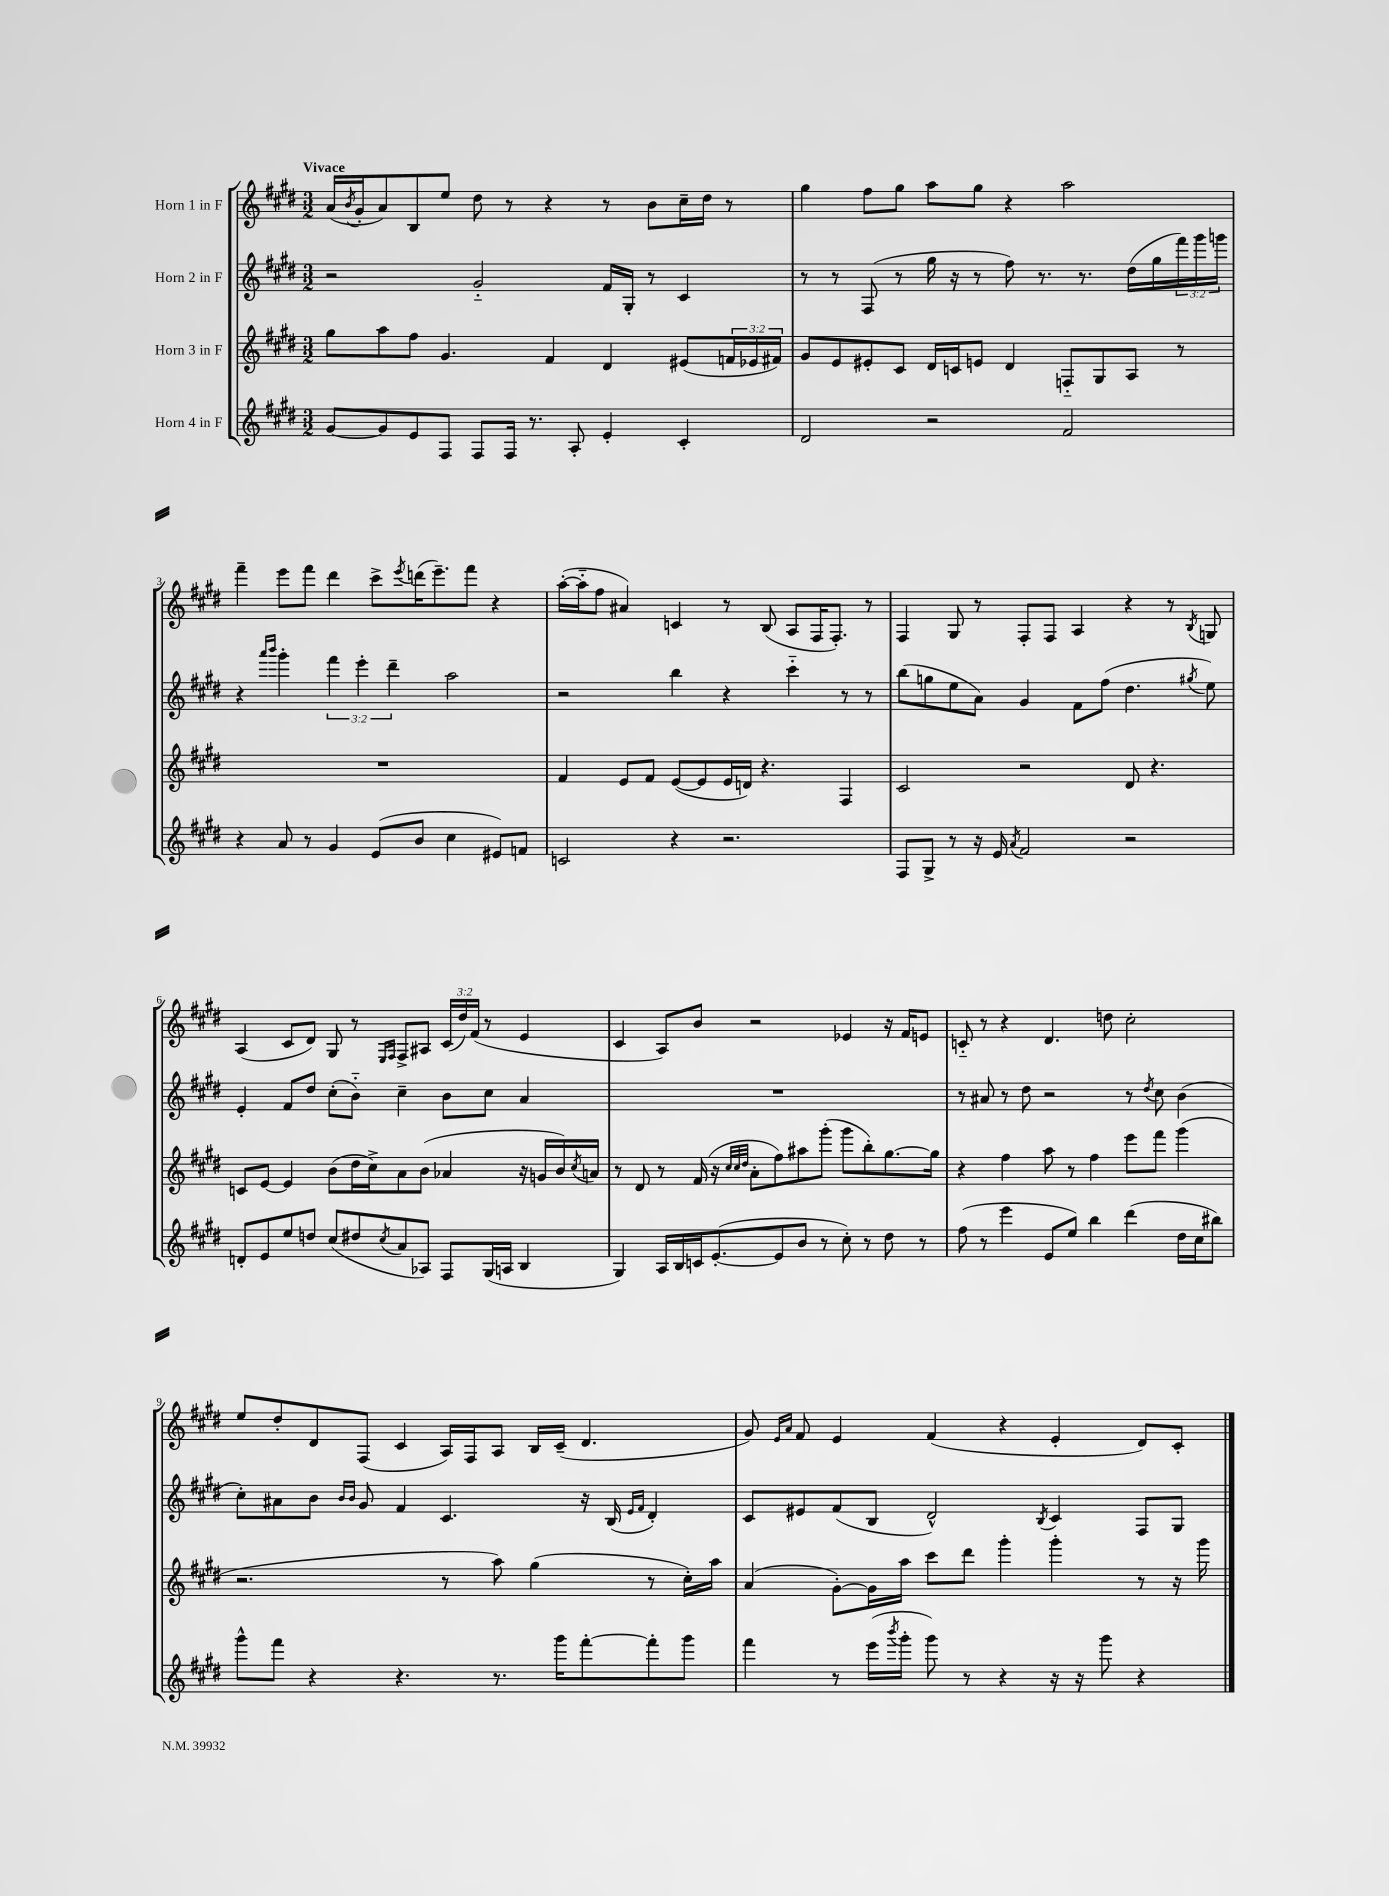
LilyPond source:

<<
\new StaffGroup <<
\new Staff = "s0" \with { instrumentName = "Horn 1 in F" } {
    \clef treble \key e \major \numericTimeSignature \time 3/2 \override Staff.TupletNumber.text = #tuplet-number::calc-fraction-text \tempo "Vivace"
    a'16( \acciaccatura { b'8 } gis'16-. a'8) b8 e''8 dis''8 r8 r4 r8 b'8 cis''16-- dis''16 r8 |
    gis''4 fis''8 gis''8 a''8 gis''8 r4 a''2 |
    fis'''4-- e'''8 fis'''8 dis'''4 cis'''8-> \acciaccatura { e'''8 } d'''16( e'''8.--) fis'''8 r4 |
    a''16~-.( a''16-_ fis''8 ais'4) c'4 r8 b8( a8 fis16 fis8.-.) r8 |
    fis4 gis8 r8 fis8-. fis8 a4 r4 r8 \acciaccatura { b8 } g8 |
    a4( cis'8 dis'8) gis8 r8 \grace { e16 fis16 } fis8-> ais8 \tuplet 3/2 { cis'16( dis''16) fis'16( } r8 e'4 |
    cis'4 a8) b'8 r2 ees'4 r16 fis'16 e'8 |
    c'8-_ r8 r4 dis'4. d''8 cis''2-. |
    e''8 dis''8-. dis'8 fis8( cis'4 a16) fis16 a8 b16 cis'16--( dis'4. |
    gis'8) \grace { e'16 a'16 } fis'8 e'4 fis'4( r4 e'4-. dis'8) cis'8-. \bar "|." |
}
\new Staff = "s1" \with { instrumentName = "Horn 2 in F" } {
    \clef treble \key e \major \numericTimeSignature \time 3/2 \override Staff.TupletNumber.text = #tuplet-number::calc-fraction-text
    r2 gis'2-_ fis'16 gis16-. r8 cis'4 |
    r8 r8 fis8( r8 gis''16 r16 r8 fis''8) r8. r8. dis''16( gis''16 \tuplet 3/2 { fis'''16) gis'''16 g'''16 } |
    r4 \grace { a'''16 b'''16 } gis'''4-. \tuplet 3/2 { fis'''4 e'''4-. dis'''4-- } a''2 |
    r2 b''4 r4 cis'''4-_ r8 r8 |
    b''8( g''8 e''8 a'8) gis'4 fis'8 fis''8( dis''4. \acciaccatura { gis''8 } e''8) |
    e'4-. fis'8 dis''8 cis''8-.( b'8-_) cis''4-- b'8 cis''8 a'4 |
    R1. |
    r8 ais'8 r8 dis''8 r2 r8 \acciaccatura { dis''8 } cis''8 b'4( |
    cis''8-.) ais'8 b'8 \grace { b'16 b'16 } gis'8 fis'4 cis'4. r16 b16( \grace { e'16 fis'16 } dis'4-.) |
    cis'8 eis'8 fis'8( b8 dis'2-^) \acciaccatura { b8 } cis'4 fis8 gis8 \bar "|." |
}
\new Staff = "s2" \with { instrumentName = "Horn 3 in F" } {
    \clef treble \key e \major \numericTimeSignature \time 3/2 \override Staff.TupletNumber.text = #tuplet-number::calc-fraction-text
    gis''8 a''8 fis''8 gis'4. fis'4 dis'4 eis'8( \tuplet 3/2 { f'16 ees'16 fis'16) } |
    gis'8 e'8 eis'8-. cis'8 dis'16 c'16 e'8 dis'4 f8-_ gis8 a8 r8 |
    R1. |
    fis'4 e'8 fis'8 e'8~( e'8 e'16 d'16) r4. fis4 |
    cis'2 r2 dis'8 r4. |
    c'8 e'8~ e'4 b'8( dis''16 cis''16->) a'8 b'8( aes'4 r16 g'16 b'16) \acciaccatura { cis''8 } a'16 |
    r8 dis'8 r8 fis'16( r16 \grace { cis''32 cis''32 dis''32 } a'8-. fis''8) ais''8 gis'''8-.( gis'''8 b''8-.) gis''8.~ gis''16 |
    r4 fis''4 a''8 r8 fis''4 e'''8 fis'''8 gis'''4( |
    r2. r8 a''8) gis''4( r8 cis''16-.) a''16 |
    a'4( gis'8~-.) gis'16 a''16 cis'''8 dis'''8 gis'''4-. gis'''4-. r8 r16 gis'''16 \bar "|." |
}
\new Staff = "s3" \with { instrumentName = "Horn 4 in F" } {
    \clef treble \key e \major \numericTimeSignature \time 3/2
    gis'8~ gis'8 e'8 fis8 fis8 fis16 r8. a8-. e'4-. cis'4-. |
    dis'2 r2 fis'2 |
    r4 a'8 r8 gis'4 e'8( b'8 cis''4 eis'8) f'8 |
    c'2 r4 r2. |
    fis8 gis8-> r8 r16 e'16 \acciaccatura { a'8 } fis'2 r2 |
    d'8-. e'8 e''8 d''8 cis''8( dis''8 \acciaccatura { cis''8 } a'8 aes8) fis8 gis16( a16 b4 |
    gis4) a16 b16 c'16 e'8.~-.( e'8 b'8 r8 cis''8-.) r8 dis''8 r8 |
    fis''8( r8 e'''4 e'8 e''8) b''4 dis'''4( dis''16 cis''16 bis''8) |
    gis'''8-^ fis'''8 r4 r4. r8. gis'''16 fis'''8~-. fis'''8-. gis'''8 |
    fis'''4 r8 e'''16( \acciaccatura { b'''8 } gis'''16-. gis'''8) r8 r4 r16 r16 gis'''8 r4 \bar "|." |
}
>>
>>
